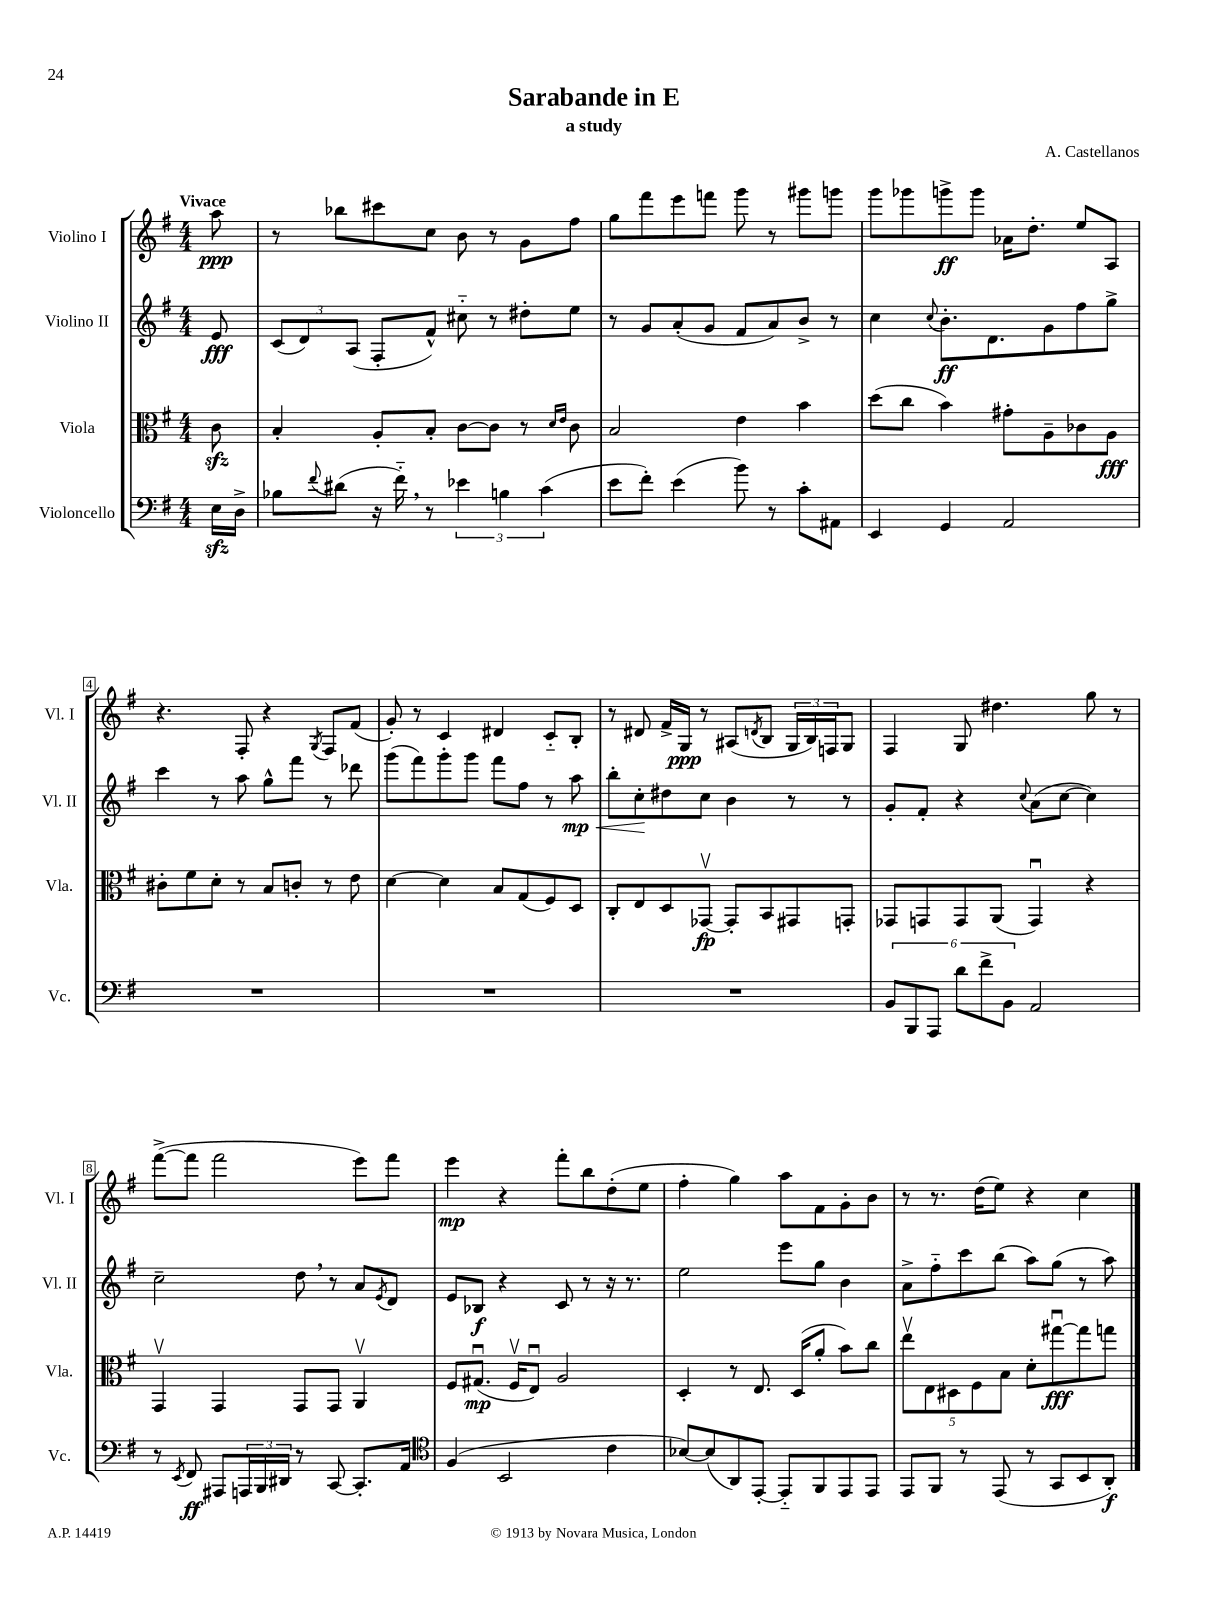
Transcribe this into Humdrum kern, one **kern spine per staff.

**kern	**kern	**kern	**kern
*staff4	*staff3	*staff2	*staff1
*clefF4	*clefC3	*clefG2	*clefG2
*k[f#]	*k[f#]	*k[f#]	*k[f#]
*M4/4	*M4/4	*M4/4	*M4/4
16E\LL	8c\	8e/	8aa\
16D^\JJ	.	.	.
=	=	=	=
8B-\L	4B'/	(12c/L	8r
.	.	12d/)	.
8qqf#/	.	.	.
(8d#\J	.	.	8bb-\L
.	.	(12A/J	.
16r	8A'/L	8F#'/L	8ccc#\
16f#'~\)	.	.	.
8r	8B'/J	8f#^^/J)	8cc\J
6e-\	[8c\L	8cc#'~\	8b\
.	8c\]J	8r	8r
6B\	.	.	.
.	8r	8dd#'\L	8g\L
(6c\	.	.	.
.	16qqd/LL	.	.
.	16qqe/JJ	.	.
.	8c\	8ee\J	8ff#\J
=	=	=	=
8e\L	2B/	8r	8gg\L
8f#'\J)	.	8g/L	8fff#\
(4e\	.	(8a'/	8eee\
.	.	8g/J	8fff\J
8b\)	4e\	8f#/L	8ggg\
8r	.	8a/)	8r
8c'\L	4b\	8b^/J	8ggg#\L
8AA#\J	.	8r	8ggg\J
=	=	=	=
4EE/	(8dd\L	4cc\	8ggg\L
.	8cc\J	.	8ggg-\
.	.	8qqcc/	.
4GG/	4b\)	8.b'\L	8ggg^\
.	.	.	8ggg\J
.	.	8.d\	.
2AA/	8g#'\L	.	16a-\LK
.	.	.	8.dd'\J
.	8A~\	8g\	.
.	8c-\	8ff#\	8ee/L
.	8A\J	8gg^\J	8A/J
=	=	=	=
1r	8c#'\L	4ccc\	4.r
.	8f#\	.	.
.	8d'\J	8r	.
.	8r	8aa\	8F#'/
.	8B/L	8gg^^\L	4r
.	8c'/J	8fff#\J	.
.	.	.	8qG/
.	8r	8r	8F#/L
.	8e\	8ddd-\	(8f#/J
=	=	=	=
1r	[4d\	(8ggg\L	8g'/)
.	.	8fff#\)	8r
.	4d\]	8ggg'\	4c/
.	.	8ggg\J	.
.	8B/L	8fff#\L	4d#/
.	(8G/	8ff#\J	.
.	8F#/)	8r	8c'~/L
.	8D/J	8aa\	8B'/J
=	=	=	=
1r	8C'/L	8bb'\L	8r
.	8E/	8cc'\	8d#/
.	8D/	8dd#\	16f#^/LL
.	.	.	16G/JJ
.	[8GG-v/J	8cc\J	8r
.	8GG-'/]L	4b\	(8A#/L
.	.	.	8qd/
.	8BB/	.	8B/J
.	8GG#/	8r	24G/LL
.	.	.	24B/)
.	.	.	24F/J
.	8GG'/J	8r	8G/J
=	=	=	=
12BB/L	8GG-/L	8g'/L	4F#/
12BBB/	.	.	.
.	8GG/	8f#'/J	.
12AAA/J	.	.	.
12d\L	8GG/	4r	8G/
12f#^\	.	.	.
.	(8AA/J	.	4.dd#\
12BB\J	.	.	.
.	.	8qqcc/	.
2AA/	4GGu/)	(8a\L	.
.	.	[8cc\J	.
.	4r	4cc\])	8gg\
.	.	.	8r
=	=	=	=
8r	4GGv/	2cc~\	([8fff#^\L
8qEE/	.	.	.
8FF#/	.	.	8fff#\]J
8AAA#/L	4GG/	.	2fff#\
24AAA/L	.	.	.
24BBB/	.	.	.
24DD#/JJ	.	.	.
8r	8GG/L	8dd\	.
[8CC/	8GG/J	8r	.
8.CC'/]L	4AAv/	8a/L	8eee\L)
.	.	8qe/	.
.	.	8d/J	8fff#\J
16AA/Jk	.	.	.
=	=	=	=
*clefC4	*	*	*
(4F#/	8F#/L	8e/L	4eee\
.	(8.G#u/J	8B-/J	.
2BB/	.	4r	4r
.	16F#v/LK	.	.
.	8Eu/J)	.	.
.	2A/	8c/	8fff#'\L
.	.	8r	8bb\
4c\	.	16r	(8dd'\
.	.	8.r	.
.	.	.	8ee\J
=	=	=	=
[8B-/L)	4D'/	2ee\	4ff#'\
(8B-/]	.	.	.
8AA/)	8r	.	4gg\)
[8EE'/J	8.E/	.	.
8EE'~/]L	.	8eee\L	8aa\L
.	(16D/LK	.	.
8FF#/	8a'/J	8gg\J	8f#\
8EE/	8b\L)	4b\	8g'\
8EE/J	8cc\J	.	8b\J
=	=	=	=
8EE/L	10eev\L	8a^\L	8r
.	10E\	.	.
8FF#/J	.	8ff#'~\	8.r
.	10D#\	.	.
8r	.	8ccc\	.
.	10F#\	.	.
.	.	.	(16dd\LK
(8EE/	.	(8bb\J	8ee\J)
.	10B\J	.	.
8r	8d'\L	8aa\L)	4r
8GG/L	[8gg#u\	(8gg\J	.
8BB/	8gg#\]	8r	4cc\
8AA'/J)	8gg\J	8aa\)	.
==	==	==	==
*-	*-	*-	*-
